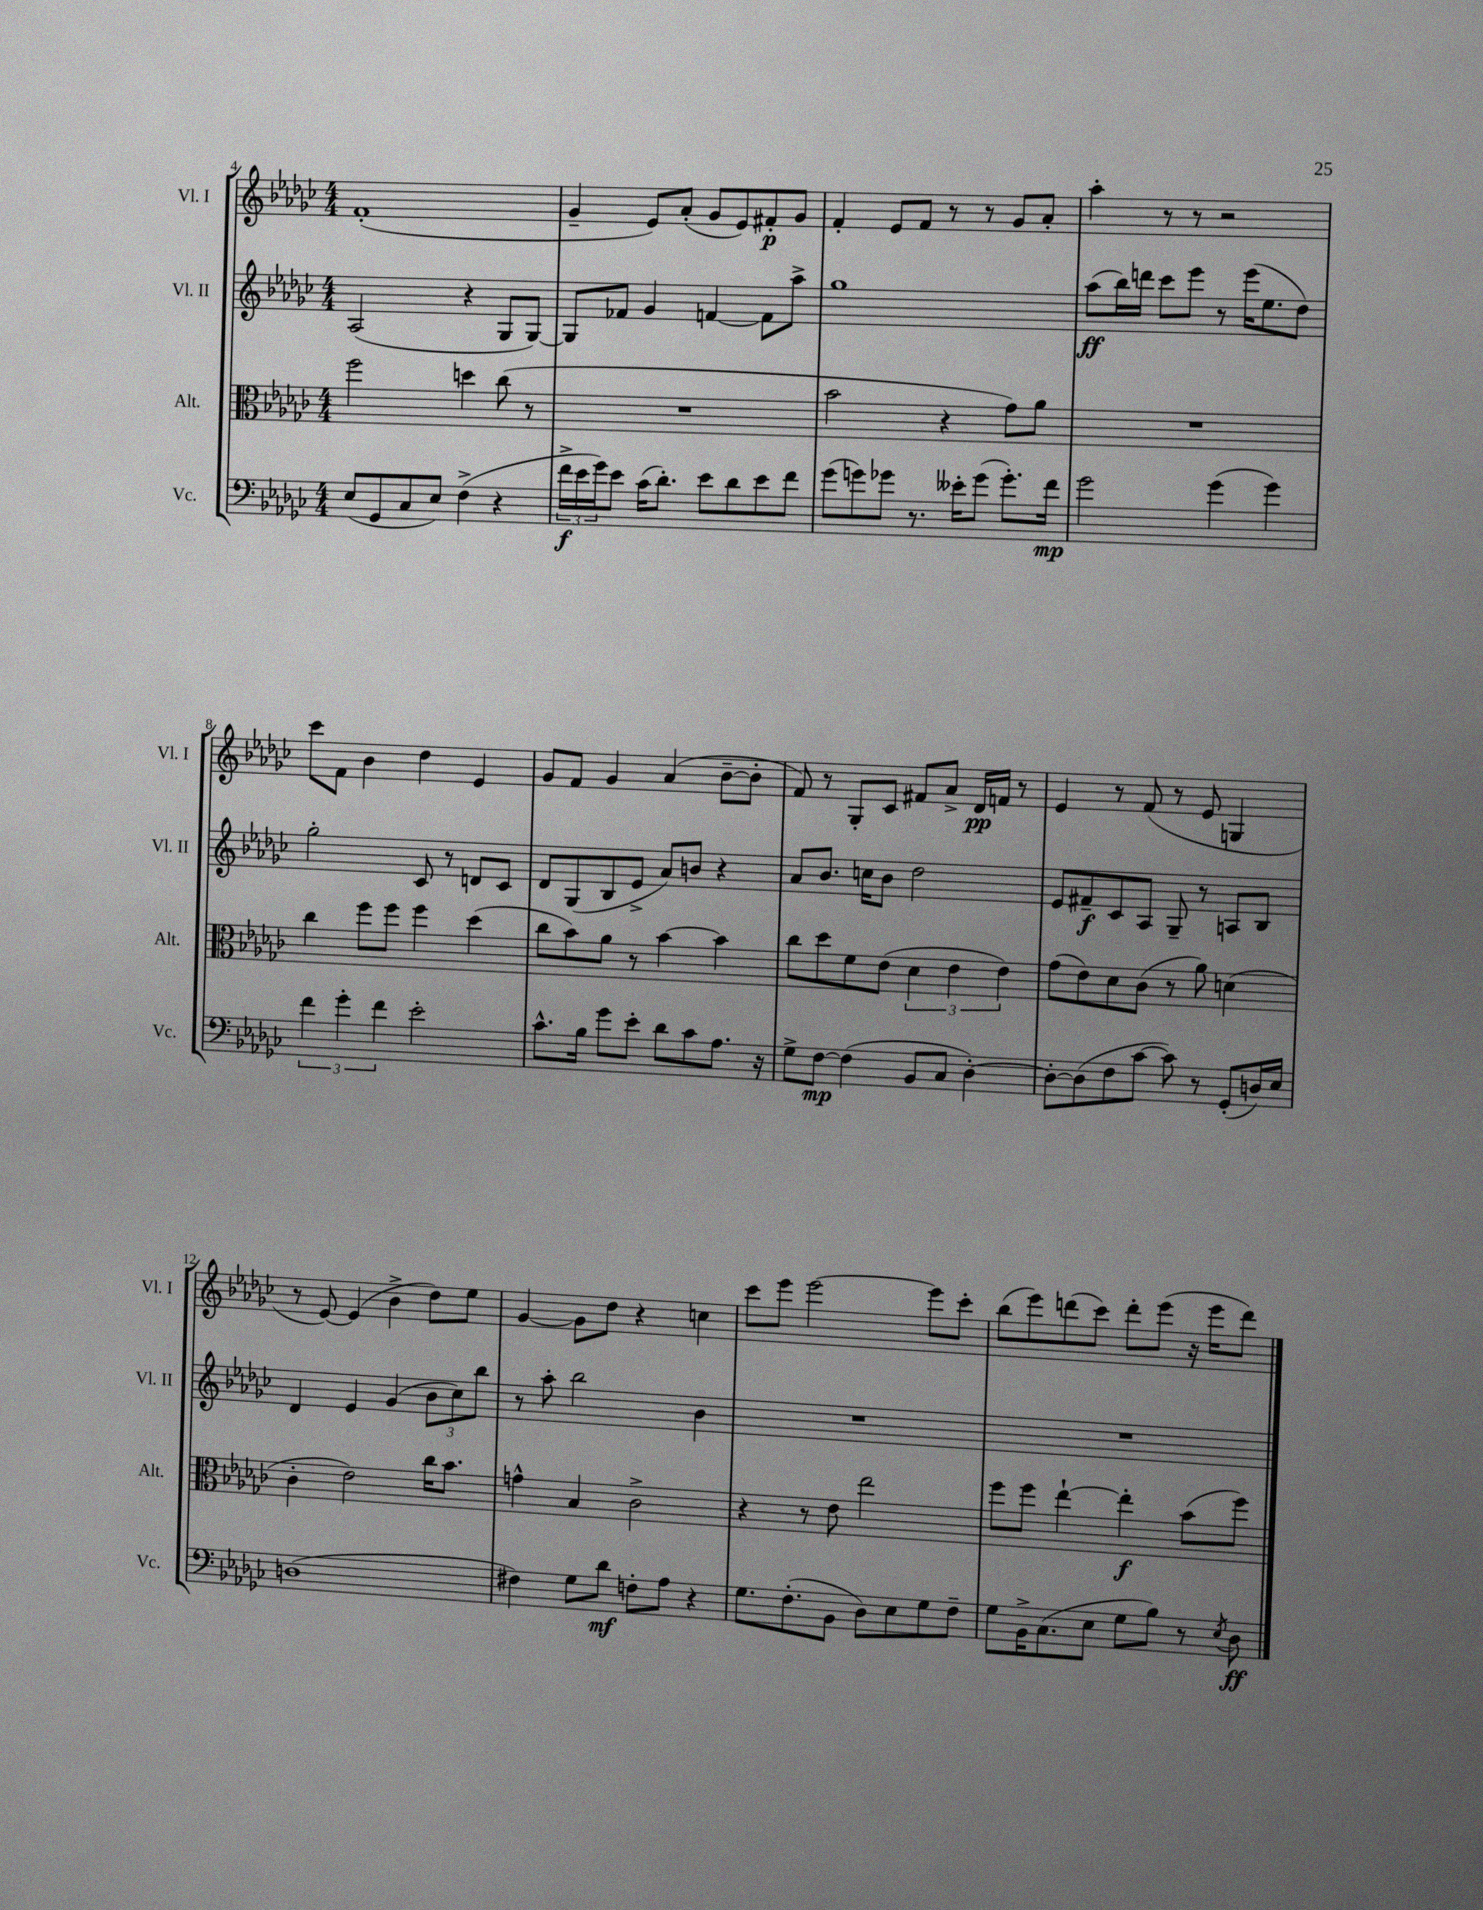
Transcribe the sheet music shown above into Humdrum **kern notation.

**kern	**kern	**kern	**kern
*staff4	*staff3	*staff2	*staff1
*clefF4	*clefC3	*clefG2	*clefG2
*k[b-e-a-d-g-c-]	*k[b-e-a-d-g-c-]	*k[b-e-a-d-g-c-]	*k[b-e-a-d-g-c-]
*M4/4	*M4/4	*M4/4	*M4/4
(8E-	2ff	(2A-	(1f'
8GG-	.	.	.
8C-	.	.	.
8E-)	.	.	.
(4F^	4dd	4r	.
4r	(8cc-	8G-	.
.	8r	[8G-)	.
=	=	=	=
24f^	1r	8G-]	4g-~
24e-	.	.	.
24g-)	.	.	.
8e-	.	8f-	.
(16c-	.	4g-	8e-)
8.d-')	.	.	.
.	.	.	(8a-'
8e-	.	[4f	8g-
8d-	.	.	8e-)
8e-	.	8f]	8f#'
8f	.	8aa-^	8g-
=	=	=	=
(8g-	2b-	1gg-	4f'
8g)	.	.	.
8g-	.	.	8e-
8.r	.	.	8f
.	4r	.	8r
16e--'	.	.	.
(8g-	.	.	8r
8.g-')	8g-)	.	8g-
.	8a-	.	8a-'
16f	.	.	.
=	=	=	=
2g-	1r	(8aa-	4aa-'
.	.	16bb-)	.
.	.	16ddd	.
.	.	8ccc-	8r
.	.	8eee-	8r
(4g-	.	8r	2r
.	.	(16eee-	.
.	.	8.ee-	.
4g-)	.	.	.
.	.	8dd-)	.
=	=	=	=
6f	4cc-	2gg-'	8ccc-
.	.	.	8f
6g-'	.	.	.
.	8ff	.	4b-
6f	.	.	.
.	8ff	.	.
2e-'	4ff	8c-	4dd-
.	.	8r	.
.	(4dd-	8d	4e-
.	.	8c-	.
=	=	=	=
8.c-^^	8cc-	8d-	8g-
.	8b-)	(8G-	8f
16B-	.	.	.
8g-	8a-	8B-	4g-
8e-'	8r	8e-^	.
8d-	[4b-	8a-)	(4a-
8c-	.	8b	.
8.A-	4b-]	4r	[8b-~
.	.	.	8b-']
16r	.	.	.
=	=	=	=
8G-^	8cc-	8a-	8f)
[8F	8dd-	8.b-	8r
(4F]	8f	.	8G-'
.	.	16cc	.
.	(8e-	8b-	8c-
8BB-	6d-	2dd-	8f#
8C-	.	.	8a-^
.	6e-	.	.
[4D-')	.	.	16d-
.	.	.	16f
.	6e-)	.	.
.	.	.	8r
=	=	=	=
8D-'_	(8g-	8e-	4e-
(8D-]	8e-)	8f#~	.
8F	8d-	8c-	8r
[8c-	(8c-	8A-	(8f
8c-])	8r	8G-~	8r
8r	8a-)	8r	8e-
(8GG-'	(4d	8A	4G
16D)	.	8B-	.
16E-	.	.	.
=	=	=	=
(1D	4c-'	4d-	8r
.	.	.	[8e-)
.	2e-)	4e-	(4e-]
.	.	(4g-	4b-^
.	16cc-	12b-	8dd-)
.	8.b-	.	.
.	.	12cc-)	.
.	.	.	8ee-
.	.	12bb-	.
=	=	=	=
4F#)	4g^^	8r	[4g-
.	.	8aa-'	.
8G-	4B-	2bb-	8g-]
8d-	.	.	8dd-
8F'	2c-^	.	4r
8A-	.	.	.
4r	.	4b-	4cc
=	=	=	=
8.G-	4r	1r	8ccc-
.	.	.	8eee-
(8.F'	.	.	.
.	8r	.	[2eee-
8BB-	8e-	.	.
8D-)	2ee-	.	.
8E-	.	.	.
8G-	.	.	8eee-]
8F~	.	.	8ccc-'
=	=	=	=
8G-	8ff	1r	(8bb-
16BB-^	8ff	.	8eee-)
(8.C-	.	.	.
.	[4ee-`	.	(8ddd
8E-	.	.	8ccc-)
8G-	4ee-']	.	8ddd'
8B-)	.	.	(8eee-
8r	(8b-	.	16r
.	.	.	16eee-
8qE-	.	.	.
8D-	8ff)	.	8ddd)
==	==	==	==
*-	*-	*-	*-
